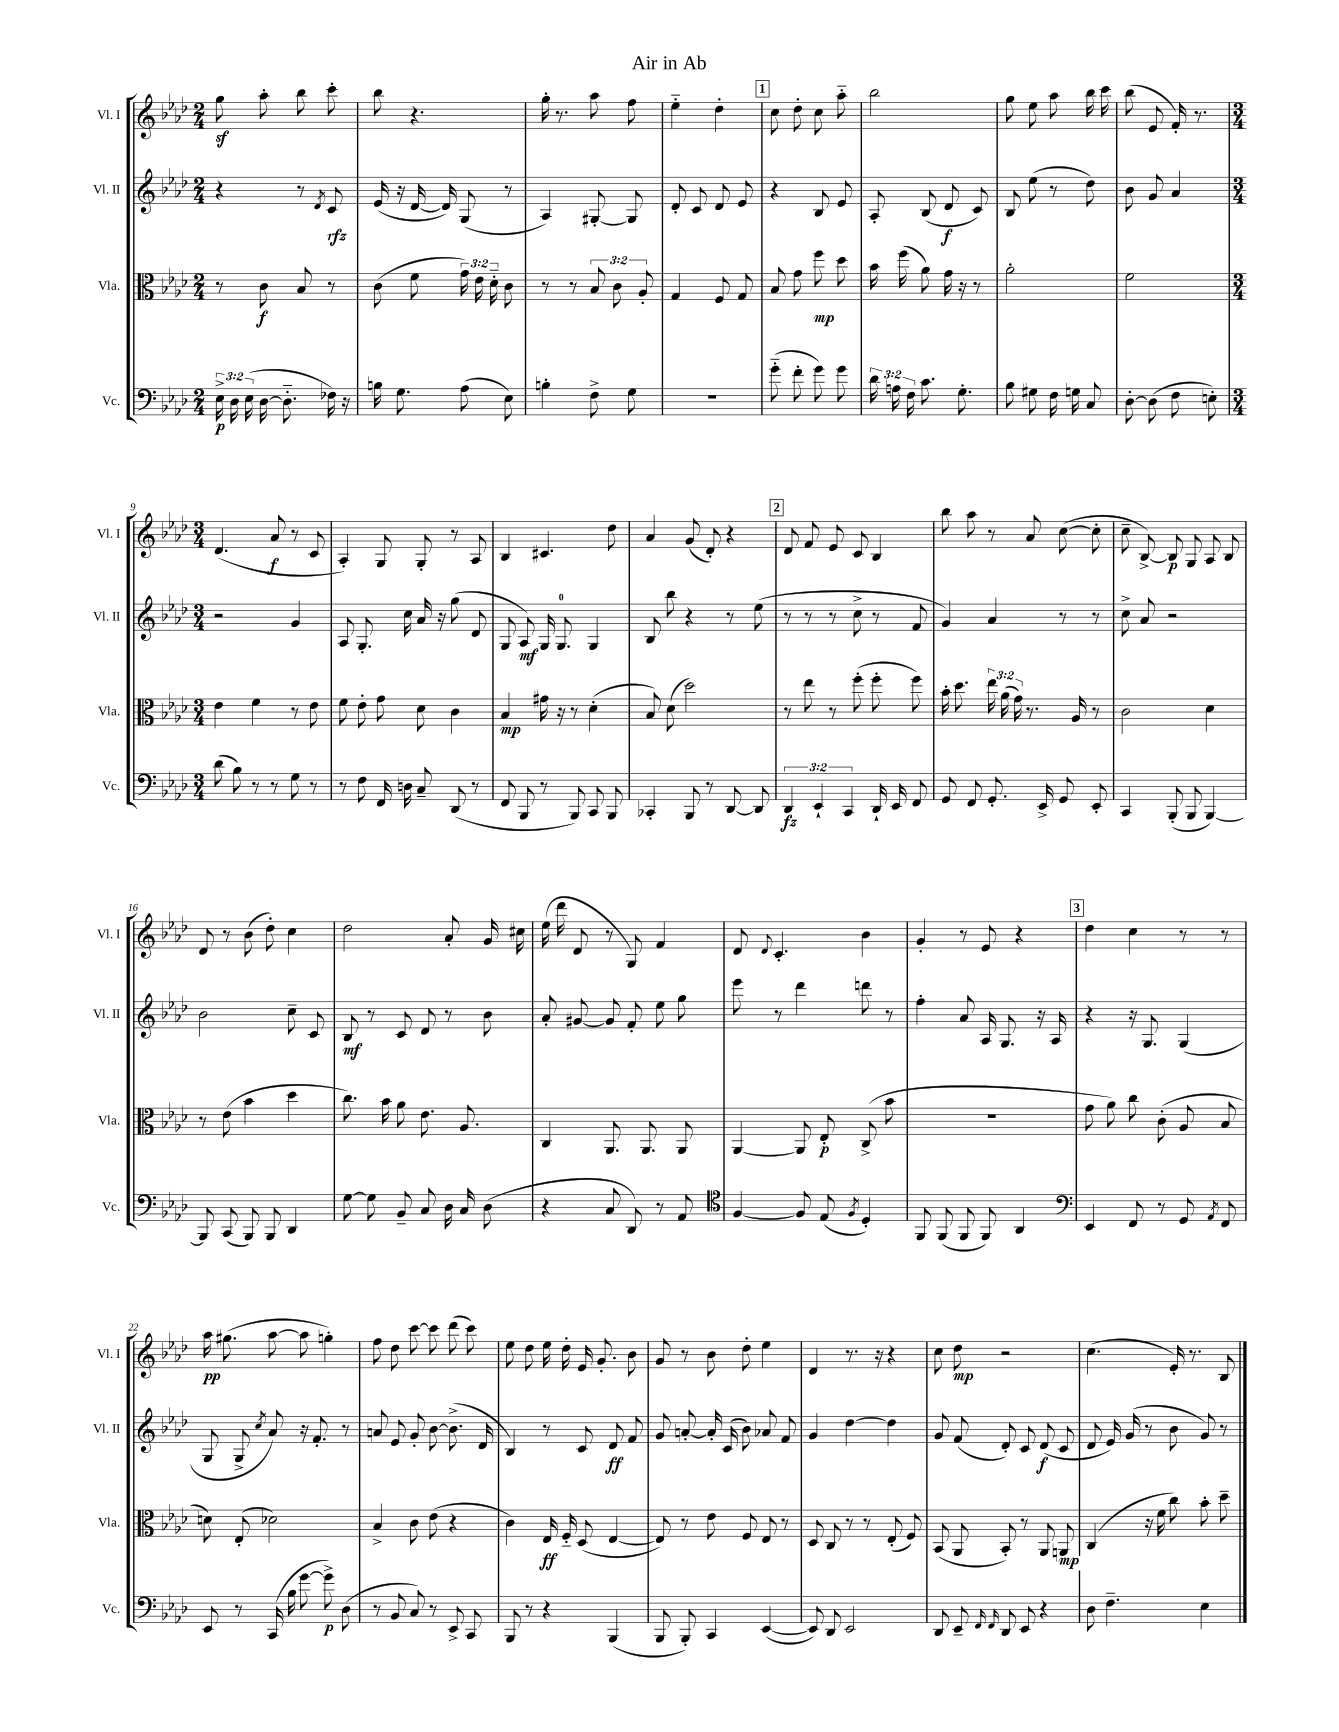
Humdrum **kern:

**kern	**kern	**kern	**kern
*staff4	*staff3	*staff2	*staff1
*clefF4	*clefC3	*clefG2	*clefG2
*k[b-e-a-d-]	*k[b-e-a-d-]	*k[b-e-a-d-]	*k[b-e-a-d-]
*M2/4	*M2/4	*M2/4	*M2/4
24E-^	8r	4r	8gg
24D-	.	.	.
(24E-	.	.	.
[16D-	8c	.	8aa-'
8.D-'~]	.	.	.
.	8B-	8r	8bb-
.	.	8qd-	.
16F-)	8r	8c	8ccc'
16r	.	.	.
=	=	=	=
16B	(8c	(16e-	8bb-
8.G	.	16r	.
.	8f	[16d-	4.r
.	.	16d-])	.
(8A-	24g)	(8G	.
.	24e-	.	.
.	24d-'~	.	.
8E-)	8c	8r	.
=	=	=	=
4B'	8r	4A-)	16gg'
.	.	.	8.r
.	8r	.	.
8F^	12B-	[8G#'	8aa-
.	12c	.	.
8G	.	8G#]	8ff
.	12A-'	.	.
=	=	=	=
2r	4G	8d-'	4ee-'~
.	.	8c	.
.	8F	8d-	4dd-'
.	8G	8e-	.
=	=	=	=
(8g'~	8B-	4r	8cc
8f'	8g	.	8dd-'
8g)	8ff	8B-	8cc
8g	8dd-	8e-	8aa-'~
=	=	=	=
24d-	16b-	8A-'	2bb-
24A	.	.	.
.	(16ff	.	.
24F	.	.	.
8.c	8a-)	(8B-	.
.	16g	8d-	.
8.G'	16r	.	.
.	8r	8c)	.
=	=	=	=
8B-	2a-'	8B-	8gg
8G#	.	(8ee-	8ee-
16F	.	8r	8aa-
16G	.	.	.
8C	.	8dd-)	16bb-
.	.	.	16ccc
=	=	=	=
[8D-'	2f	8b-	(8bb-
(8D-]	.	8g	8e-
8F	.	4a-	16f')
.	.	.	8.r
8E')	.	.	.
=	=	=	=
*M3/4	*M3/4	*M3/4	*M3/4
(8d-	4e-	2r	(4.d-
8B-)	.	.	.
8r	4f	.	.
8r	.	.	8a-
8G	8r	4g	8r
8r	8e-	.	8c
=	=	=	=
8r	8f	8A-	4A-')
8F	8e-'	8.G'	.
16FF	8g	.	8G
16D	.	16cc	.
8C~	8d-	16a-	8G'
.	.	16r	.
(8DD-	4c	(8gg	8r
8r	.	8d-	8A-
=	=	=	=
8FF	4B-	8G	4B-
8BBB-	.	8A-)	.
8r	16g#	16G	4.c#
.	16r	8.G	.
8BBB-)	8r	.	.
8CC	(4d-'	4G	.
8BBB-	.	.	8dd-
=	=	=	=
4CC-'	8B-)	8B-	4a-
.	(8d-	8bb-	.
8BBB-	2dd-)	4r	(8g
8r	.	.	8d-')
[8DD-	.	8r	4r
8DD-]	.	(8ee-	.
=	=	=	=
6DD-	8r	8r	8d-
.	8ee-	8r	8f
6EE-`	.	.	.
.	8r	8r	8e-
6CC	.	.	.
.	(8ff'	8cc^	8c
16DD-`	8ff'	8r	4B-
16EE-	.	.	.
8FF	8ff)	8f	.
=	=	=	=
8GG	16b-'	4g)	8bb-
.	8.dd-	.	.
8FF	.	.	8aa-
8.GG'	24ee-	4a-	8r
.	(24a-	.	.
.	24g)	.	.
.	8.r	.	8a-
16EE-^	.	.	.
8GG	.	8r	([8cc
.	16A-	.	.
8EE-'	8r	8r	8cc']
=	=	=	=
4CC	2c	8cc^	8cc~
.	.	8a-	[8B-^)
(8BBB-'	.	2r	8B-]
8BBB-	.	.	8G
[4BBB-)	4d-	.	8A-
.	.	.	8B-
=	=	=	=
8BBB-]	8r	2b-	8d-
(8CC	(8e-	.	8r
8BBB-)	4b-	.	(8b-
8BBB-	.	.	8dd-')
4DD-	4dd-	8cc~	4cc
.	.	8c	.
=	=	=	=
[8G	8.cc)	8B-	2dd-
8G]	.	8r	.
.	16b-	.	.
8BB-~	8a-	8c	.
8C	8.e-	8d-	.
16D-	.	8r	8a-'
16C	8.A-	.	.
(8D-	.	8b-	16g
.	.	.	16cc#
=	=	=	=
4r	4C	8a-'	(16ee-
.	.	.	16ddd-
.	.	[8g#	8d-
8C	8.AA-	8g#]	8r
8DD-)	.	8f'	8G)
.	8.AA-	.	.
8r	.	8ee-	4f
8AA-	8AA-	8gg	.
=	=	=	=
*clefC4	*	*	*
[4F	[4AA-	8eee-	8d-
.	.	.	8qqd-
.	.	8r	4.c'
8F]	8AA-]	4ddd-	.
(8E-	8E-'	.	.
8qF	.	.	.
4D-')	(8C^	8ddd	4b-
.	8b-	8r	.
=	=	=	=
8FF	2.r	4ff'	4g'
(8FF	.	.	.
8FF	.	8a-	8r
8FF)	.	16A-	8e-
.	.	8.G	.
4AA-	.	.	4r
.	.	16r	.
.	.	16A-	.
=	=	=	=
*clefF4	*	*	*
4EE-	8g	4r	4dd-
.	8a-)	.	.
8FF	8cc	16r	4cc
.	.	8.G	.
8r	(8c'	.	.
8GG	8A-	(4G	8r
8qAA-	.	.	.
8FF	8B-	.	8r
=	=	=	=
8EE-	8d)	8G	16aa-
.	.	.	(8.gg#
8r	(8E-'	8G^	.
.	.	8qcc	.
(16CC	2d-)	8a-)	[8aa-
16B-	.	.	.
[8g	.	16r	8aa-]
.	.	8.f'	.
8g^])	.	.	4gg')
(8D-	.	8r	.
=	=	=	=
8r	4B-^	8a	8ff
8BB-	.	8e-	8dd-
8C)	8c	8g'	[8ccc
8r	(8e-	[8b-	8ccc]
8EE-^	4r	(8.b-^]	(8ddd-
8CC	.	.	8ccc)
.	.	16d-	.
=	=	=	=
8BBB-	4c)	4B-)	8ee-
8r	.	.	8dd-
4r	16E-	8r	16ee-
.	16F'~	.	16dd-'
.	(8D-	8c	16e-
.	.	.	8.g'
(4BBB-	[4E-	8d-	.
.	.	8f	8b-
=	=	=	=
8BBB-	8E-])	8g	8g
8BBB-')	8r	[8a'	8r
4CC	8e-	16a']	8b-
.	.	(16c	.
.	8F	8b-)	8dd-'
([4EE-	8E-	8a-	4ee-
.	8r	8f	.
=	=	=	=
8EE-])	8D-	4g	4d-
8DD-	8C	.	.
2EE-	8r	[4dd-	8.r
.	8r	.	.
.	.	.	16r
.	(8E-'	4dd-]	4r
.	8F)	.	.
=	=	=	=
8DD-	(8BB-	8g	8cc
8EE-~	8AA-	(8f	8dd-
16qqFF	.	.	.
16qqFF	.	.	.
8DD-	8BB-')	8d-')	2r
8EE-	8r	8c	.
4r	8AA-	(8d-	.
.	8AA	8c	.
=	=	=	=
8D-	(4C	8d-	(4.cc
4.F~	.	16e-)	.
.	.	(16g	.
.	16r	8r	.
.	16f	.	.
.	8cc)	8b-	16e-')
.	.	.	8.r
4E-	8b-'	8g)	.
.	8dd-~	8r	8B-
==	==	==	==
*-	*-	*-	*-
